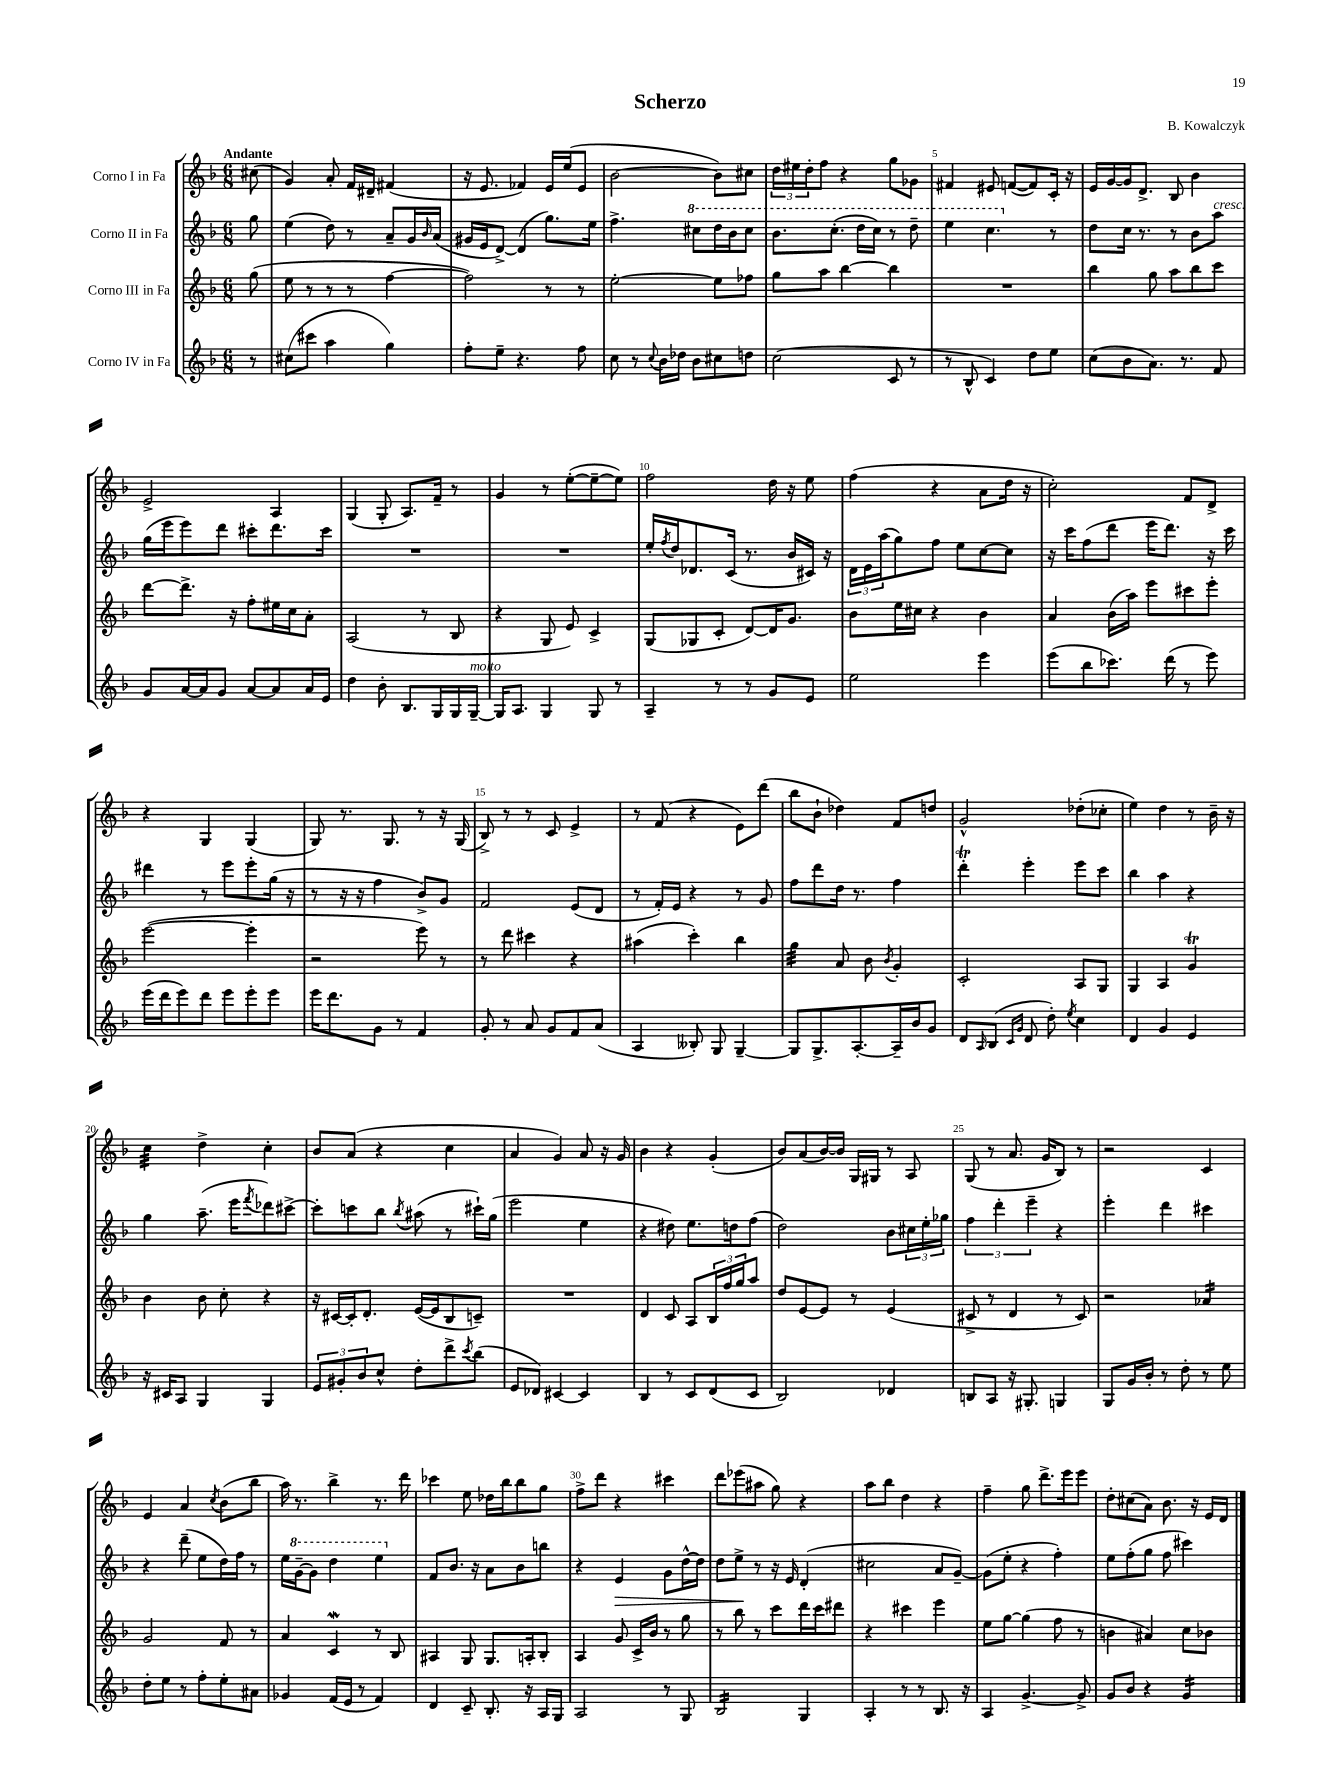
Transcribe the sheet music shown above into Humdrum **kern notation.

**kern	**kern	**kern	**kern
*staff4	*staff3	*staff2	*staff1
*clefG2	*clefG2	*clefG2	*clefG2
*k[b-]	*k[b-]	*k[b-]	*k[b-]
*M6/8	*M6/8	*M6/8	*M6/8
8r	(8gg\	8gg\	(8cc#\
=	=	=	=
(8cc#\L	8ee\	(4ee\	4g/)
8ccc#\J	8r	.	.
4aa\	8r	8dd\)	8a'/
.	8r	8r	16f/LL
.	.	.	16d#~/JJ
4gg\)	[4ff\	8a~/L	(4f#/
.	.	16g/L	.
.	.	16qqb-/	.
.	.	(16a/JJ	.
=	=	=	=
8ff'\L	2ff\])	16g#/LL	16r
.	.	16e/J	8.e/
8ee~\J	.	[8d^/J)	.
4.r	.	(4d/]	4f-/)
.	8r	8.gg\L)	16e/LL
.	.	.	(16ee/J
8ff\	8r	.	8e/J
.	.	16ee\Jk	.
=	=	=	=
8cc\	[2ee'\	4.ff^\	[2b-\
8r	.	.	.
8qqcc/	.	.	.
16b-\LL	.	.	.
16dd-\JJ	.	.	.
8b-\L	.	8ccc#\L	.
8cc#\	8ee\]L	16ddd\L	8b-\]L)
.	.	16bb-\J	.
8dd\J	8ff-\J	8ccc#\J	8cc#\J
=	=	=	=
(2cc\	8gg\L	8.bb-\L	24dd\LL
.	.	.	24ee#\
.	.	.	24dd'\J
.	8aa\J	.	8ff\J
.	.	(8.ccc'\J	.
.	[4bb-\	.	4r
.	.	16ddd\LL	.
.	.	16ccc\JJ)	.
8c/	4bb-\]	8r	8gg\L
8r	.	8ddd~\	8g-\J
=	=	=	=
8r	2.r	4eee\	4f#/
8B-^^/	.	.	.
4c/)	.	4.ccc\	8e#/
.	.	.	([8f/L
8dd\L	.	.	8f/])
8ee\J	.	8r	16c'/Jk
.	.	.	16r
=	=	=	=
(8cc\L	4bb-\	8dd\L	16e/LL
.	.	.	[16g/
8b-\	.	16cc\Jk	16g/]J
.	.	8.r	8.d^/J
8.a\J)	8gg\	.	.
.	8aa\L	8r	8B-/
8.r	.	.	.
.	8bb-\	8b-\L	4b-\
8f/	8ccc\J	8aa\J	.
=	=	=	=
8g/L	[8ddd\L	(16gg\LL	2e^/
.	.	16eee\J	.
[16a/L	8.ddd^\]J	8eee\)	.
16a/]J	.	.	.
8g/J	.	8ddd\J	.
.	16r	.	.
[8a/L	8ff'\L	8ccc#'\L	.
8a/]	16ee#\L	8.ddd\	4A/
.	16cc\J	.	.
16a/L	8a'\J	.	.
16e/JJ	.	16ccc#\Jk	.
=	=	=	=
4dd\	(2A/	2.r	(4G/
8b-'\	.	.	8G'/
8.B-/L	.	.	8.A/L)
.	8r	.	.
16G/L	.	.	16f~/Jk
16G/	8B-/	.	8r
[16G~/JJ	.	.	.
=	=	=	=
16G/]LK	4r	2.r	4g/
8.A/J	.	.	.
4G/	8G/	.	8r
.	8e/)	.	([8ee'\L
8G/	4c^/	.	8ee~\_
8r	.	.	8ee\]J)
=	=	=	=
4A~/	(8G/L	16ee'/LL	2ff\
.	.	8qff/	.
.	.	16dd/J	.
.	8G-/	8.d-/	.
8r	8c'/J	.	.
.	.	(16c/Jk	.
8r	[8d/L)	8.r	.
8g/L	16d/]K	.	16dd\
.	8.g/J	16b-/LL	16r
8e/J	.	16c#/JJ)	8ee\
.	.	16r	.
=	=	=	=
2ee\	8b-\L	24d\LL	(4ff\
.	.	24e\	.
.	.	(24aa\J	.
.	16ee\L	8gg\)	.
.	16cc#\JJ	.	.
.	4r	8ff\J	4r
.	.	8ee\L	.
4eee\	4b-\	[8cc\	8a\L
.	.	8cc\]J	16dd\Jk
.	.	.	16r
=	=	=	=
(8eee\L	4a/	16r	2cc'\)
.	.	16ccc\LK	.
8bb-\	.	(8ff\	.
8.ccc-\J)	(16b-\LL	8ddd\J	.
.	16aa\JJ)	.	.
.	8eee\L	16eee\LK	.
(16ddd\	.	8.ddd\J)	.
8r	8ccc#\	.	8f/L
8eee\)	8eee'\J	16r	8d^/J
.	.	16ccc\	.
=	=	=	=
(16eee\LL	([2eee\	4ddd#\	4r
16ddd\J	.	.	.
8eee\)	.	.	.
8ddd\J	.	8r	4G/
8eee\L	.	8eee\L	.
8eee'\	4eee'\]	8eee'\	(4G/
8eee\J	.	(16gg\Jk	.
.	.	16r	.
=	=	=	=
16eee\LK	2r	8r	8G/)
8.ddd\	.	.	.
.	.	16r	8.r
.	.	16r	.
8g\J	.	4ff\	.
.	.	.	8.G/
8r	.	.	.
4f/	8eee\)	8b-^/L)	8r
.	8r	8g/J	16r
.	.	.	(16G/
=	=	=	=
8g'/	8r	2f/	8B-^/)
8r	8ddd\	.	8r
8a/	4ccc#\	.	8r
8g/L	.	.	8c/
8f/	4r	(8e/L	4e^/
(8a/J	.	8d/J	.
=	=	=	=
4A/	(4aa#\	8r	8r
.	.	16f'/LL)	(8f/
.	.	16e/JJ	.
8B--'/)	4ccc'\)	4r	4r
8G/	.	.	.
[4G~/	4bb-\	8r	8e\L)
.	.	8g/	(8ddd\J
=	=	=	=
8G/]L	4gg\	8ff\L	8bb-\L
8.G^/	.	8ddd\	8b-`\J
.	8a/	16dd\Jk	4dd-\)
[8.A'/	.	8.r	.
.	8b-\	.	.
.	8qb-/	.	.
16A~/]L	4g'/	4ff\	8f/L
16b-/J	.	.	.
8g/J	.	.	8dd/J
=	=	=	=
8d/L	2c'/	4ddd'\	2g^^/
16qqA/	.	.	.
(8B-/J	.	.	.
16qqc/LL	.	.	.
16qqg/JJ	.	.	.
8d/	.	4eee'\	.
8dd'\)	.	.	.
8qee/	.	.	.
4cc\	8A/L	8eee\L	(8dd-'\L
.	8G/J	8ccc\J	8cc-'\J
=	=	=	=
4d/	4G/	4bb-\	4ee\)
4g/	4A/	4aa\	4dd\
4e/	4g/	4r	8r
.	.	.	16b-~\
.	.	.	16r
=	=	=	=
16r	4b-\	4gg\	4cc\
16c#/LK	.	.	.
8A/J	.	.	.
4G/	8b-\	(8.aa~\	4dd^\
.	8cc'\	.	.
.	.	16eee\LK	.
.	.	8qfff/	.
4G/	4r	8ddd-\)	4cc'\
.	.	[8ccc#^\J	.
=	=	=	=
12e/L	16r	8ccc#'\]L	8b-/L
.	[16c#/LL	.	.
12g#'/	.	.	.
.	16c#'/]J	8ccc\	(8a/J
12b-/	.	.	.
.	8.d'/J	.	.
8cc^^/J	.	8bb-\J	4r
.	.	8qbb-/	.
8dd'\L	([16e/LL	(8aa#\	.
.	16e/]J	.	.
8ddd^\	8B-/	8r	4cc\
8qccc/	.	.	.
(8bb-\J	8c~/J)	16ccc#`\LL)	.
.	.	(16gg\JJ	.
=	=	=	=
8e/L	2.r	2eee\	4a/
8d-/J)	.	.	.
[4c#/	.	.	4g/)
4c#/]	.	4ee\	8a/
.	.	.	16r
.	.	.	16g/
=	=	=	=
4B-/	4d/	4r	4b-\
8r	8c/	8dd#\)	4r
8c/L	8A/L	8.ee\L	.
(8d/	24B-/L	.	(4g'/
.	24ff/	.	.
.	.	16dd\k	.
.	24gg/J	.	.
8c/J	8aa/J	(8ff\J	.
=	=	=	=
2B-/)	8dd/L	2dd\)	8b-/L)
.	[8e/	.	(8a/
.	8e/]J	.	[16b-/L)
.	.	.	16b-/]JJ
.	8r	.	16G/LL
.	.	.	16G#/JJ
4d-/	(4e/	8b-\L	8r
.	.	24cc#\L	8A/
.	.	24ee'\	.
.	.	24gg-\JJ	.
=	=	=	=
8B/L	8c#^/	6ff\	(8G/
8A/J	8r	.	8r
.	.	6ddd'\	.
16r	4d/	.	8.a/
8.G#'/	.	.	.
.	.	6eee~\	.
.	.	.	16g/LK
4G/	8r	4r	8B-/J)
.	8c#/)	.	8r
=	=	=	=
8G/L	2r	4eee'\	2r
16g/L	.	.	.
16b-'/JJ	.	.	.
8r	.	4ddd\	.
8dd'\	.	.	.
8r	4a-/	4ccc#\	4c/
8ee\	.	.	.
=	=	=	=
8dd'\L	2g/	4r	4e/
8ee\J	.	.	.
8r	.	(8ddd~\	4a/
8ff'\L	.	8ee\L	.
.	.	.	8qcc/
8ee'\	8f/	16dd\L)	(8b-\L
.	.	16ff\JJ	.
8a#\J	8r	8r	8bb-\J
=	=	=	=
4g-/	4a/	16ee\LL	16aa\)
.	.	[16gg~\J	8.r
.	.	8gg\]J	.
(16f/LL	4c/	4ddd\	4bb-^\
16e/JJ	.	.	.
8r	.	.	.
4f/)	8r	4eee\	8.r
.	8B-/	.	.
.	.	.	16ddd\
=	=	=	=
4d/	4A#/	8f/L	4ccc-\
.	.	8.b-/J	.
8c~/	8G/	.	8ee\
.	.	16r	.
8.B-'/	8.G/L	8a\L	16dd-\LL
.	.	.	16bb-\J
.	.	8b-\	8bb-\
16r	16A'/k	.	.
16A/LL	8B-'/J	8bb\J	8gg\J
16G/JJ	.	.	.
=	=	=	=
2A/	4A/	4r	8ff^\L
.	.	.	8ddd\J
.	8g/	4e/	4r
.	16c^/LL	.	.
.	16b-/JJ	.	.
8r	8r	8g\L	4ccc#\
8G/	8gg\	[16dd^^\L	.
.	.	16dd\]JJ	.
=	=	=	=
2B-/	8r	8dd\L	8ddd\L
.	8bb-\	8ee^\J	(8eee-\
.	8r	8r	8aa#\J
.	8ccc\L	16r	8gg\)
.	.	16e/	.
4G/	16ddd\L	(4d'/	4r
.	16ccc\J	.	.
.	8ddd#\J	.	.
=	=	=	=
4A'/	4r	2cc#\	8aa\L
.	.	.	8bb-\J
8r	4ccc#\	.	4dd\
8r	.	.	.
8.B-/	4eee\	8a/L	4r
.	.	[8g~/J)	.
16r	.	.	.
=	=	=	=
4A/	8ee\L	(8g\]L	4ff~\
.	[8gg\J	8ee'\J	.
[4.g^/	(4gg\]	4r	8gg\
.	.	.	8.ddd^\L
.	8ff\	4ff'\)	.
.	.	.	16eee\k
8g^/]	8r	.	8eee\J
=	=	=	=
8g/L	4b\	8ee\L	8dd'\L
8b-/J	.	(8ff'\	(8cc#\
4r	4a#/)	8gg\J	8a\J)
.	.	8ff\	8.b-\
4g/	8cc\L	4ccc#\)	.
.	.	.	16r
.	8b-\J	.	16e/LL
.	.	.	16d/JJ
==	==	==	==
*-	*-	*-	*-
